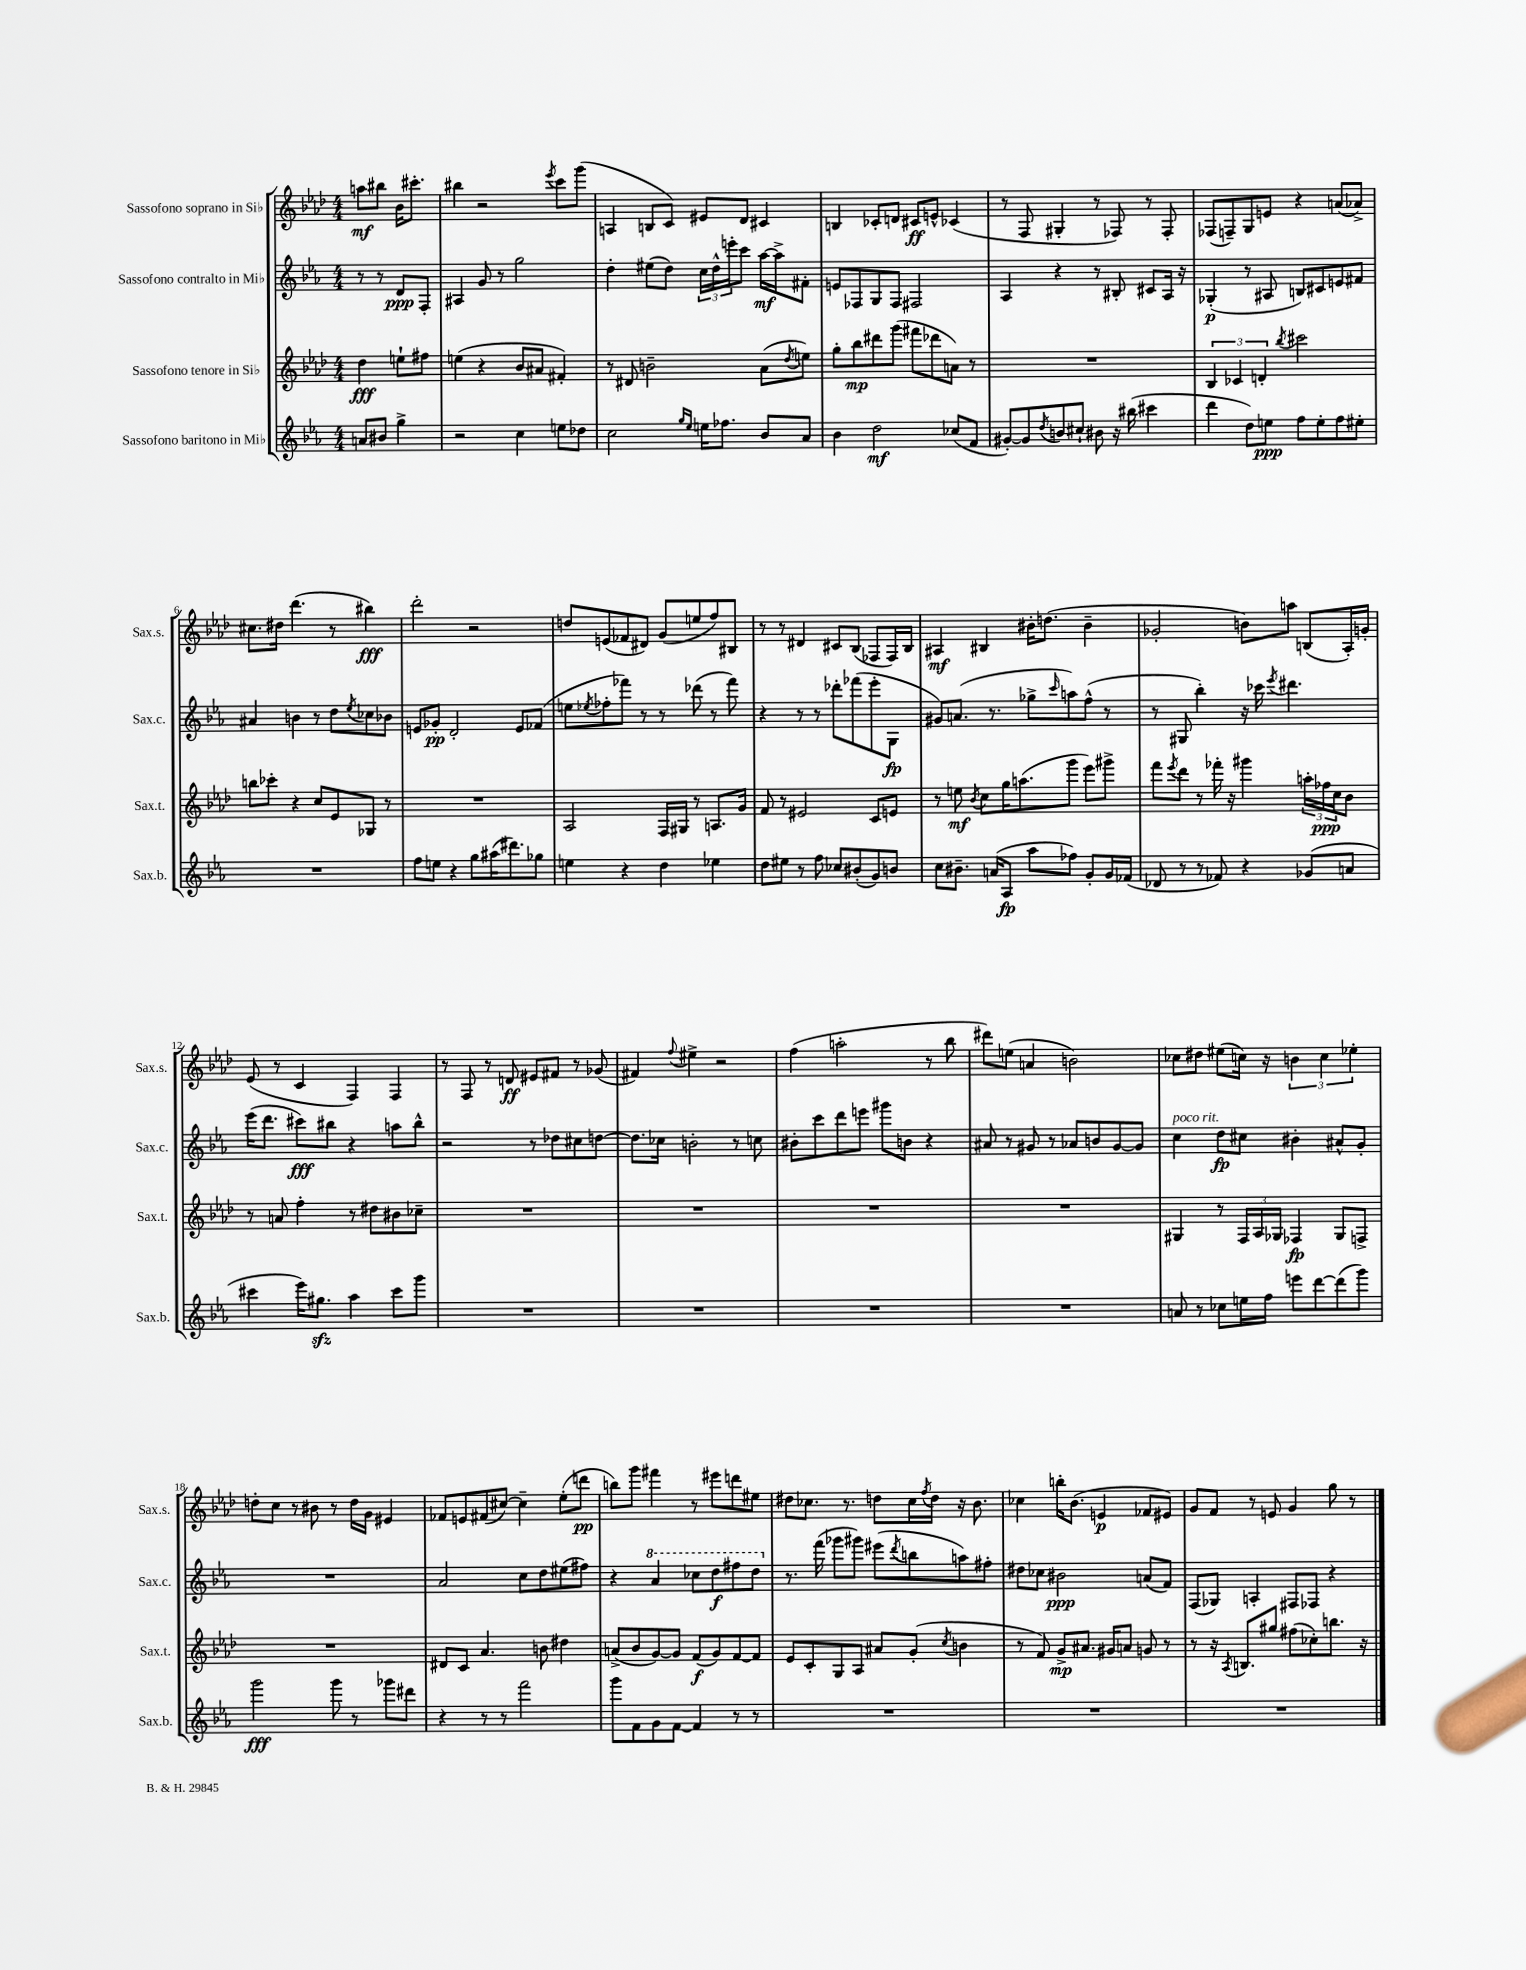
<<
\new StaffGroup <<
\new Staff = "s0" \with { instrumentName = "Sassofono soprano in Sib" shortInstrumentName = "Sax.s." } {
    \clef treble \key aes \major \numericTimeSignature \time 4/4 \partial 2
    a''8\mf bis''8 bes'16 cis'''8.-. |
    bis''4 r2 \acciaccatura { ees'''8 } c'''8 g'''8( |
    a4 b8 c'8) eis'8 des'8 cis'4 |
    b4 ces'8-. d'8 cis'8\ff e'8-^ ces'4( |
    r8 f8 gis4-. r8 fes8) r8 fes8-. |
    fes8( f8--) g8 e'8 r4 a'8( aes'8->) |
    cis''8. dis''16 des'''4.( r8 bis''4\fff) |
    des'''2-. r2 |
    d''8 e'8( fes'8 dis'8) g'8( e''8 f''8) bis8 |
    r8 r8 dis'4 cis'8 bes8( fes8 fes16) bes16 |
    ais4\mf bis4 bis'16-. d''8.( bis'4-- |
    ges'2-. b'8) a''8 b8( aes16-.) g'16-. |
    ees'8( r8 c'4 f4) f4 |
    r8 f8 r8 d'8\ff eis'8 fis'8 r8 ges'8( |
    fis'4) \appoggiatura { f''8 } eis''4-> r2 |
    f''4( a''2-. r8 bes''8 |
    dis'''8) e''8( a'4 b'2) |
    ces''8 dis''8 eis''8( c''16) r16 \tuplet 3/2 { b'4 c''4 ees''4-. } |
    d''8-. c''8 r8 bis'8 r8 d''16 g'16 eis'4 |
    fes'8 e'8 fis'8( cis''8~) cis''4-- ees''8-.( d'''8\pp |
    b''8) g'''8 fis'''4 r8 eis'''8 d'''8 eis''8 |
    dis''8 ces''8. r8. d''8 ces''16 \acciaccatura { f''8 } d''16 r16 bes'8. |
    ces''4 b''16-. bes'8.( e'4\p fes'8 eis'8) |
    g'8 f'8 r8 e'8 g'4 g''8 r8 \bar "|." |
}
\new Staff = "s1" \with { instrumentName = "Sassofono contralto in Mib" shortInstrumentName = "Sax.c." } {
    \clef treble \key ees \major \numericTimeSignature \time 4/4 \partial 2
    r8 r8 d'8\ppp f8-. |
    ais4 g'8 r8 g''2 |
    d''4-. eis''8( d''8) \tuplet 3/2 { c''16 d''16-^ e'''16-. } c'''8 aes''16~\mf aes''16-> fis'8-. |
    e'8 fes8 g8 fes8 fis2 |
    aes4 r4 r8 bis8-. cis'8 aes16 r16 |
    ges4-.\p( r8 ais8 b8) cis'8 e'8 fis'8 |
    ais'4 b'4 r8 d''8 \acciaccatura { ees''8 } ces''8 bes'8 |
    e'8 ges'8-.\pp d'2-. e'8 fes'8( |
    e''8 \acciaccatura { ees''8 } fes''8-. fes'''8) r8 r8 des'''8( r8 fes'''8) |
    r4 r8 r8 des'''8-. fes'''8( ees'''8-. g8\fp |
    gis'8) a'8.( r8. ges''8-> \grace { c'''16 } a''8) f''8-^( r8 |
    r8 gis8 bes''4-.) r16 ces'''16 \acciaccatura { ees'''8 } dis'''4. |
    ees'''16( d'''8. cis'''8\fff) bis''8 r4 a''8 bis''8-^ |
    r2 r8 des''8 cis''8 d''8~ |
    d''8. ces''16 b'2-. r8 c''8 |
    bis'8-. c'''8 d'''8 e'''8 gis'''8 b'8 r4 |
    ais'8 r8 gis'8 r8 aes'8 b'8 gis'8~ gis'8 |
    c''4^\markup { \italic "poco rit." } d''8\fp cis''8 bis'4-. ais'8-^ g'8-. |
    R1 |
    aes'2 c''8 d''8 eis''8( fis''8) |
    r4 \ottava #1 aes''4 ces'''8 d'''8\f fis'''8 d'''8 \ottava #0 |
    r8. f'''16( ges'''8 gis'''8) eis'''8( \acciaccatura { d'''8 } b''8 a''8) fis''8-. |
    dis''8 ces''8 bis'2\ppp a'8( f'8) |
    f8( ges8) a4-. fis8 fes8 r4 \bar "|." |
}
\new Staff = "s2" \with { instrumentName = "Sassofono tenore in Sib" shortInstrumentName = "Sax.t." } {
    \clef treble \key aes \major \numericTimeSignature \time 4/4 \partial 2
    des''4\fff e''8-! fis''8 |
    e''4( r4 bes'8 ais'8 fis'4-.) |
    r8 dis'8 b'2-- aes'8( \acciaccatura { des''8 } e''8) |
    g''8-. bes''8\mp dis'''8 g'''8( fis'''8 des'''8 a'8) r8 |
    R1 |
    \tuplet 3/2 { bes4 ces'4 d'4-. } \acciaccatura { bes''8 } cis'''2 |
    b''8 ces'''8-. r4 c''8 ees'8 ges8 r8 |
    R1 |
    aes2 f16 gis16 r8 a8. g'16 |
    f'8 r8 eis'2 c'8 e'8 |
    r8 e''8\mf \acciaccatura { bes'8 } c''8 g''16 a''8.( g'''8 ees'''8) gis'''8-> |
    f'''8 \acciaccatura { ees'''8 } des'''8 r8 fes'''16-. r16 gis'''4 \tuplet 3/2 { a''16-. fes''16\ppp c''16 } bes'8 |
    r8 a'8 f''4-. r8 dis''8 bis'8 ces''8-- |
    R1 |
    R1 |
    R1 |
    R1 |
    gis4 r8 \tuplet 3/2 { f16 aes16 ges16 } fes4\fp ges8 f8-> |
    R1 |
    dis'8 c'8 aes'4. b'8 dis''4 |
    a'8->( bes'8 g'8~) g'8 f'8\f( g'8) f'8~ f'8 |
    ees'8 c'8-. g8 aes8 ais'8 g'8-.( \acciaccatura { c''8 } b'4 |
    r8 f'8) g'8->\mp ais'8. gis'16 a'8 g'8 r8 |
    r8 r16 \acciaccatura { aes8 } b8. gis''8 fis''8( ces''8-.) b''8. r16 \bar "|." |
}
\new Staff = "s3" \with { instrumentName = "Sassofono baritono in Mib" shortInstrumentName = "Sax.b." } {
    \clef treble \key ees \major \numericTimeSignature \time 4/4 \partial 2
    a'8 bis'8 g''4-> |
    r2 c''4 e''8 des''8 |
    c''2 \grace { g''16 ees''16 } e''16 fes''8. bes'8 aes'8 |
    bes'4 d''2\mf ces''8( f'8 |
    gis'8~-.) gis'8 \acciaccatura { d''8 } b'8 cis''8-! bis'8 r16 bis''16( cis'''4 |
    d'''4 d''8) e''8\ppp f''8 e''8-. f''8 eis''8-. |
    R1 |
    f''8 e''8 r4 g''8 ais''16( dis'''8.) ges''8 |
    e''4 r4 d''4 ees''4 |
    d''8 eis''8 r8 f''8 ces''8 bis'8-.( g'8) b'8 |
    c''8 bis'8.-- a'16( aes8\fp aes''8 fes''8) g'8-. g'16 fes'16( |
    des'8 r8 r8 fes'8) r4 ges'8( a'8 |
    cis'''4 ees'''16) gis''8.\sfz aes''4 cis'''8 g'''8 |
    R1 |
    R1 |
    R1 |
    R1 |
    a'8 r8 ces''8 e''16 f''16 e'''8 d'''8~ d'''8( g'''8) |
    g'''2\fff g'''8 r8 ges'''8 dis'''8 |
    r4 r8 r8 f'''2 |
    g'''8 f'8 g'8 f'8~ f'4 r8 r8 |
    R1 |
    R1 |
    R1 \bar "|." |
}
>>
>>
